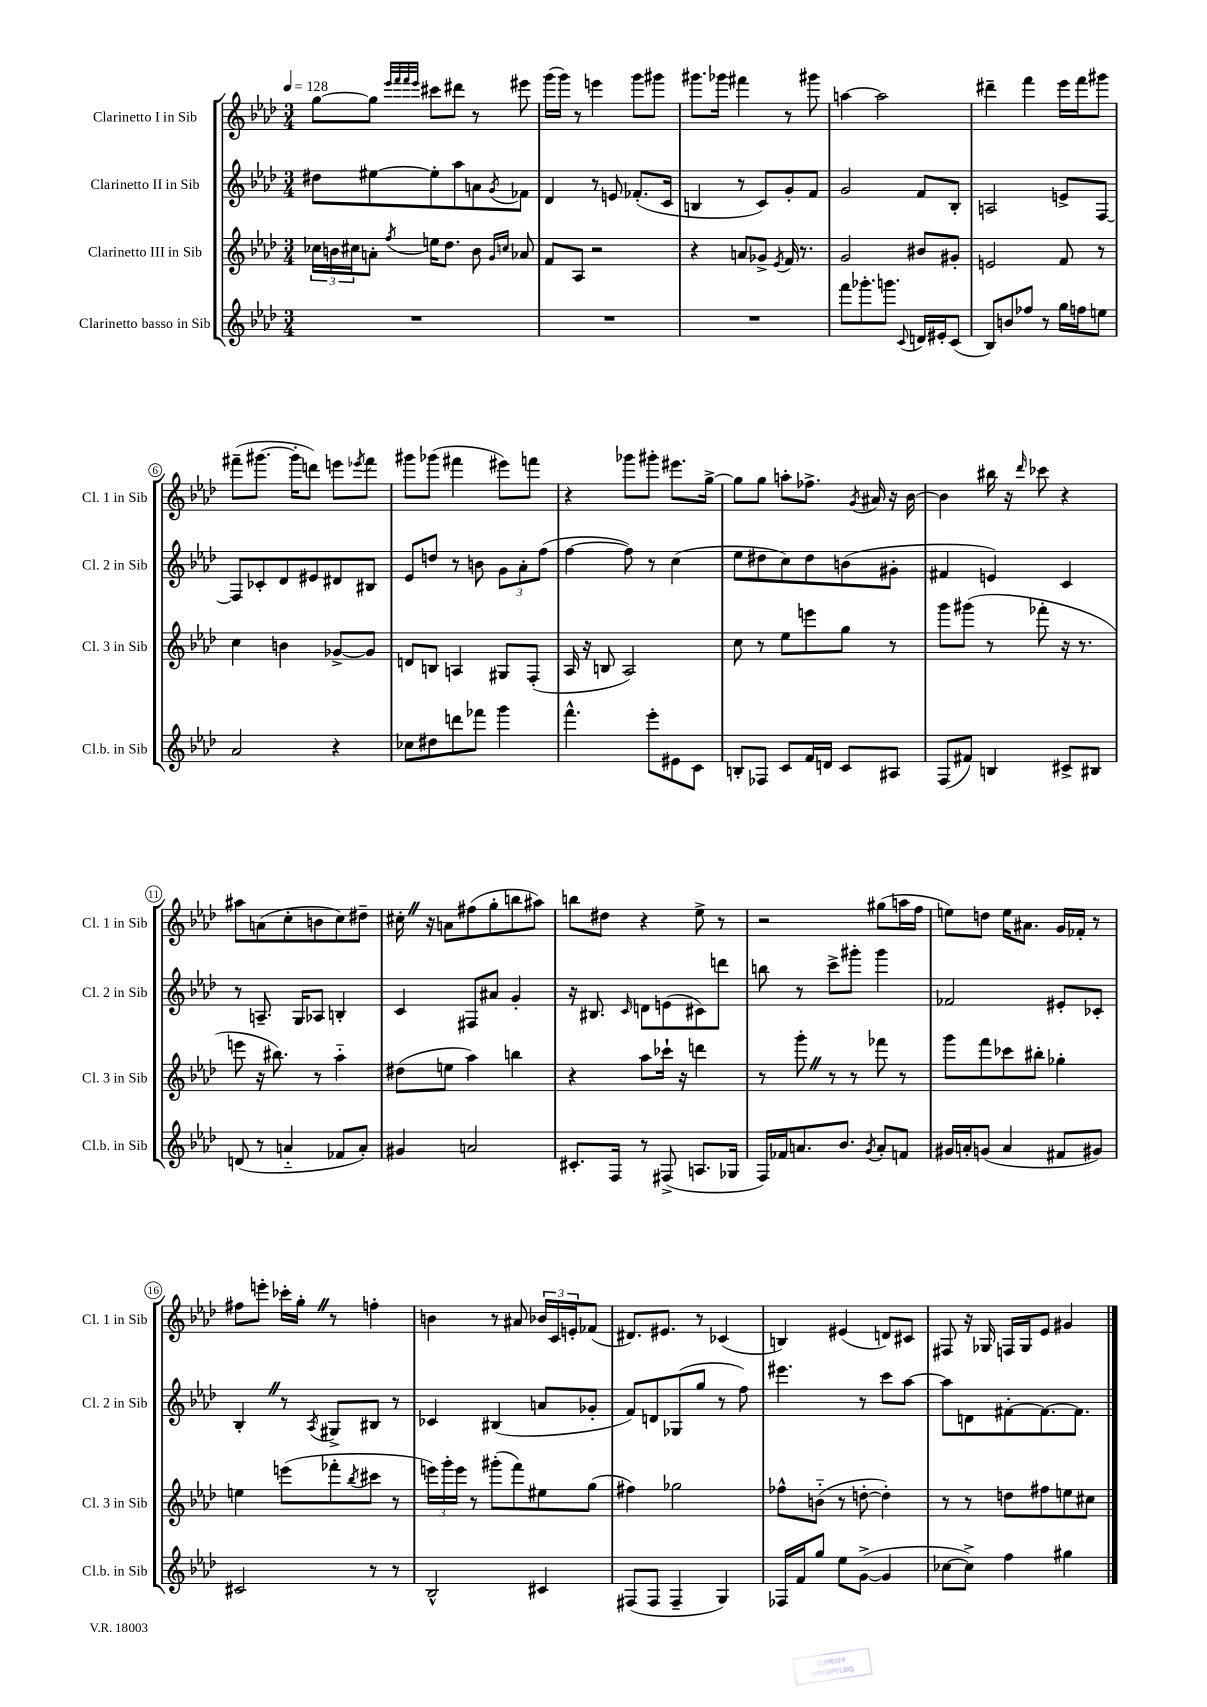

**kern	**kern	**kern	**kern
*staff4	*staff3	*staff2	*staff1
*clefG2	*clefG2	*clefG2	*clefG2
*k[b-e-a-d-]	*k[b-e-a-d-]	*k[b-e-a-d-]	*k[b-e-a-d-]
*M3/4	*M3/4	*M3/4	*M3/4
*MM128	*MM128	*MM128	*MM128
2.r	24cc-	8dd#	[8gg
.	24b	.	.
.	24cc#	.	.
.	8a'	[8ee#	8gg]
.	.	.	32qqeee-
.	.	.	32qqfff
.	.	.	32qqfff
.	8qff	.	32qqeee-
.	16ee	8ee#']	8ccc#
.	8.dd-	.	.
.	.	8aa-	8ddd#
.	8b	8a	8r
.	16qqg	.	.
.	16qqcc	8qg	.
.	8a-	8f-	8eee#
=	=	=	=
2.r	8f	4d-	(16ggg
.	.	.	16ggg)
.	8A-	.	8r
.	2r	8r	4eee
.	.	8e	.
.	.	(8.f-'	8ggg
.	.	.	8ggg#
.	.	16c	.
=	=	=	=
2.r	4r	4B	8.ggg#
.	.	.	16ggg-
.	8a	8r	4fff#
.	8g-^	8c)	.
.	8qe-	.	.
.	16f	8g'	8r
.	8.r	.	.
.	.	8f	8ggg#
=	=	=	=
8fff	2g	2g	[4aa
8.ggg-'	.	.	.
.	.	.	2aa]
8.ggg	.	.	.
8qqc	.	.	.
16d	8b#	8f	.
16e#'	.	.	.
(8c	8g#'	8B-'	.
=	=	=	=
8B-)	2e	2A	4ddd#~
8b	.	.	.
8ff-	.	.	4fff
8r	.	.	.
16gg	8f	8e^	16eee-
16ff	.	.	16fff
8ee	8r	[8F	8ggg#
=	=	=	=
2a-	4cc	8F]	(8fff#~
.	.	8c-'	[8.ggg#
.	4b	8d-	.
.	.	.	16ggg#']
.	.	8e#	8ddd)
4r	[8g-^	8d#	8eee
.	.	.	8qeee-
.	8g-]	8B#	8fff#
=	=	=	=
8cc-	8d	8e-	8ggg#
8dd#	8B	8dd	(8ggg-
8ddd	4A	8r	4fff#
8fff-	.	8b	.
4ggg	8G#	12g	8eee#)
.	.	12a-'	.
.	(8F'	.	8fff
.	.	(12ff	.
=	=	=	=
4.fff^^	16A-	[4ff	4r
.	16r	.	.
.	8B	.	.
.	2A-)	8ff])	8ggg-
8eee-'	.	8r	8ggg#'
8e#	.	(4cc	8.eee#
8c	.	.	.
.	.	.	[16gg^
=	=	=	=
8B'	8cc	8ee-	8gg]
8F-	8r	8dd#	8gg
8c	8ee-	8cc)	8aa'
16f	8eee	8dd#	8.ff-^
16d	.	.	.
8c	8gg	(8b	.
.	.	.	8qg
.	.	.	16a#
8A#	8r	8g#'	16r
.	.	.	[16b-
=	=	=	=
(8F	8ggg	4f#	4b-]
8f#)	(8ggg#	.	.
4B	8r	4e)	16bb#
.	.	.	16r
.	.	.	16qqddd-
.	8fff-'	.	8ccc-
8c#^	16r	4c	4r
.	8.r	.	.
8B#	.	.	.
=	=	=	=
(8d	8eee	8r	8aa#
8r	16r	8.A~	(8a
.	8.bb#)	.	.
4a'~	.	.	8cc'
.	.	16G	.
.	8r	8A-	8b
8f-	4aa-'~	4B'	8cc)
8a')	.	.	8dd#~
=	=	=	=
4g#	(8dd#	4c	16cc#'
.	.	.	16r
.	8ee	.	8a
2a	4aa-)	8F#	(8ff#
.	.	8a#	8gg'
.	4bb	4g'	8bb
.	.	.	8aa#)
=	=	=	=
8.c#'	4r	16r	8bb
.	.	8.B#	.
.	.	.	8dd#
16F	.	.	.
.	.	16qqc	.
8r	8aa-	8d	4r
(8F#^	16ccc-`	(8e	.
.	16r	.	.
8.A	4ddd	8c#)	8ee-^
.	.	8ddd	8r
16G-	.	.	.
=	=	=	=
16F)	8r	8bb	2r
16f-	.	.	.
8.a	8ggg'	8r	.
.	8r	8ccc^	.
8.b-	.	.	.
.	8r	8ggg#'	.
8qg	.	.	.
8a'	8fff-	4ggg#	(8gg#
8f	8r	.	16aa
.	.	.	16ff
=	=	=	=
16g#	8ggg	2f-	8ee)
16a'	.	.	.
(8g	8fff	.	8dd
4a	8ccc-	.	16ee
.	.	.	8.a#
.	8bb#'	.	.
8f#	4gg-'	8e#'	16g
.	.	.	16f-'
8g#)	.	8c-'	8r
=	=	=	=
2c#	4ee	4B-'	8ff#
.	.	.	8eee'
.	(8eee	8r	16ccc-'
.	.	.	16gg'
.	.	8qA-	.
.	8fff-'	8G#^	8r
.	8qbb-	.	.
8r	8ccc#	8B#	4ff'
8r	8r	8r	.
=	=	=	=
2B-^^	24eee)	4c-	4b
.	24ggg'	.	.
.	24eee	.	.
.	8r	.	.
.	(8ggg#'	(4B#	8r
.	8fff)	.	8a#
4c#	8ee#	8a	24b-
.	.	.	24c
.	.	.	24e'
.	(8gg	8g-'	(8f-
=	=	=	=
(8F#	4ff#)	8f)	8.d#)
8F#	.	8d	.
.	.	.	8.e#
4F#~	2gg-	(8G-	.
.	.	8gg	8r
4G)	.	8r	(4c-
.	.	8ff)	.
=	=	=	=
16F-	8ff-^^	4.eee#	4B)
16f	.	.	.
8gg	(8b'~	.	.
8ee-	8r	.	(4e#
([8g^	[8dd'	8r	.
4g]	4dd'])	8ccc	8d)
.	.	[8aa-	8c#
=	=	=	=
[8cc-	8r	8aa-]	8F#
8cc-^])	8r	8d	16r
.	.	.	16G-
4ff	8dd	[8f#'	16F
.	.	.	16G-
.	8ff#	8.f#_	8e-
4gg#	8ee	.	4g#
.	.	8.f#]	.
.	8cc#	.	.
==	==	==	==
*-	*-	*-	*-
